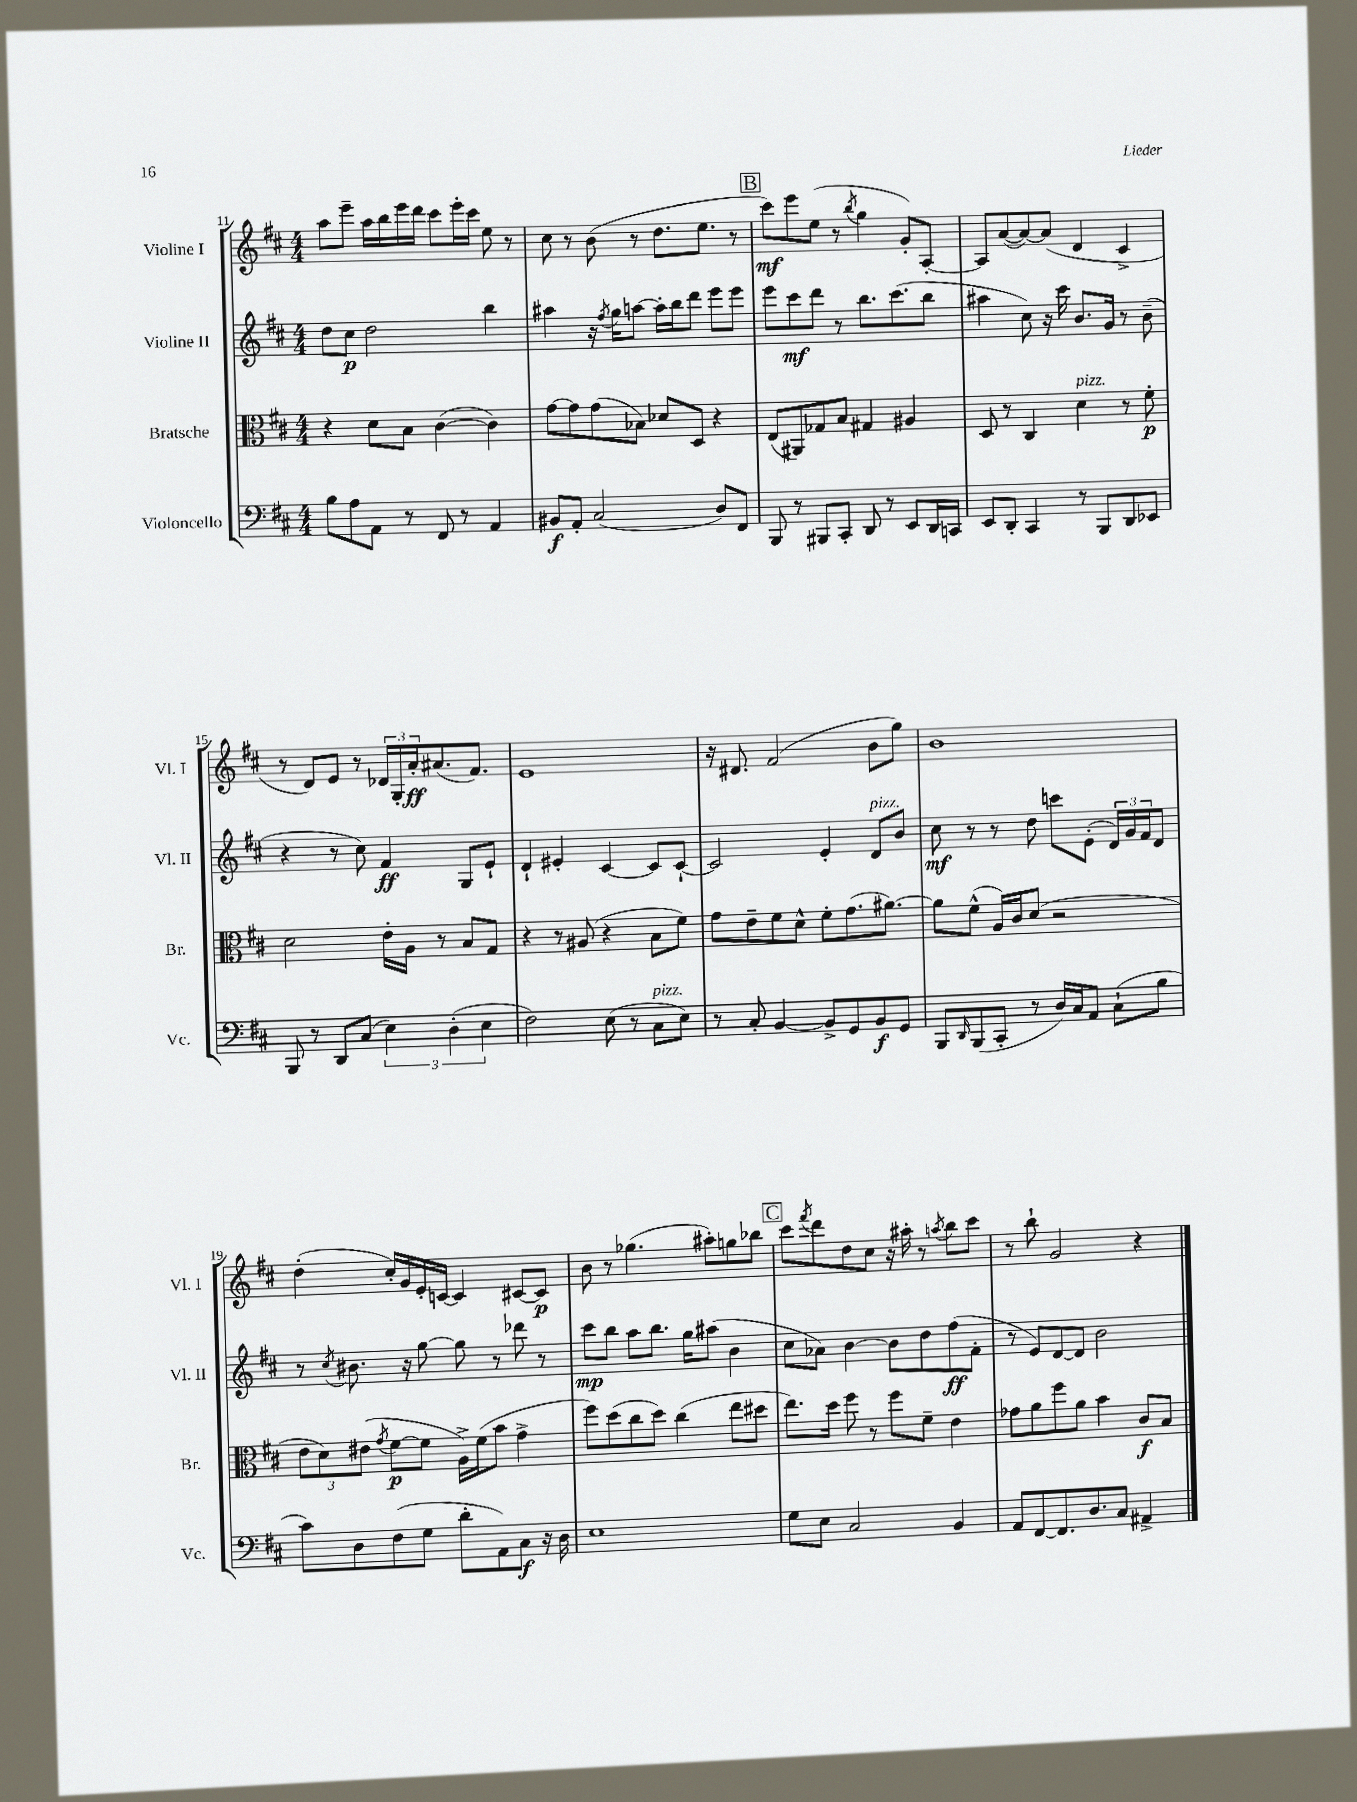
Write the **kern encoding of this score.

**kern	**dynam	**kern	**dynam	**kern	**dynam	**kern	**dynam
*part4	*part4	*part3	*part3	*part2	*part2	*part1	*part1
*staff4	*staff4	*staff3	*staff3	*staff2	*staff2	*staff1	*staff1
*I"Violoncello	*	*I"Bratsche	*	*I"Violine II	*	*I"Violine I	*
*I'Vc.	*	*I'Br.	*	*I'Vl. II	*	*I'Vl. I	*
*clefF4	*	*clefC3	*	*clefG2	*	*clefG2	*
*k[f#c#]	*	*k[f#c#]	*	*k[f#c#]	*	*k[f#c#]	*
*M4/4	*	*M4/4	*	*M4/4	*	*M4/4	*
=11	=11	=11	=11	=11	=11	=11	=11
8B\L	.	4r	.	8dd\L	.	8aa\L	.
8A\	.	.	.	8cc#\J	p	8eee~\J	.
8AA\J	.	8d\L	.	2dd\	.	16aa\LL	.
.	.	.	.	.	.	16bb\	.
8r	.	8B\J	.	.	.	16eee\	.
.	.	.	.	.	.	16ddd\JJ	.
8FF#/	.	([4c#\	.	.	.	8ccc#\L	.
8r	.	.	.	.	.	16eee'\L	.
.	.	.	.	.	.	16ccc#\JJ	.
4AA/	.	4c#\])	.	4bb\	.	8ee\	.
.	.	.	.	.	.	8r	.
=12	=12	=12	=12	=12	=12	=12	=12
8BB#X/L	f	[8g\L	.	4aa#X\	.	8cc#\	.
8AA'/J	.	8g\]	.	.	.	8r	.
(2C#/	.	(8g\	.	16r	.	(8b\	.
.	.	.	.	8qff#/	.	.	.
.	.	.	.	16gg\KL	.	.	.
.	.	8B-X\J)	.	[8aan\J	.	8r	.
.	.	8d-X/L	.	16aa'\LL]	.	8.dd\L	.
.	.	.	.	16bb\J	.	.	.
.	.	8D/J	.	8ddd\J	.	.	.
.	.	.	.	.	.	8.ee\J	.
8D/L)	.	4r	.	8eee\L	.	.	.
8FF#/J	.	.	.	8eee\J	.	8r	.
!!LO:REH:place=s1:t=B
=13	=13	=13	=13	=13	=13	=13	=13
8BBB/	.	(8E/L	.	8eee\L	.	8ccc#\L)	mf
8r	.	8AA#X/)	.	8ccc#\	mf	8eee\	.
8BBB#X/L	.	8G-X/	.	8ddd\J	.	(8ee\J	.
8CC#'/J	.	8B/J	.	8r	.	8r	.
.	.	.	.	.	.	8qbb/	.
8DD/	.	4G#X/	.	8.bb\L	.	4gg\	.
8r	.	.	.	.	.	.	.
.	.	.	.	(8.ccc#\	.	.	.
8EE/L	.	4A#X/	.	.	.	8g'/L)	.
16DD/L	.	.	.	8bb\J	.	[8A'/J	.
16CCn/JJ	.	.	.	.	.	.	.
=14	=14	=14	=14	=14	=14	=14	=14
8EE/L	.	8D/	.	4aa#X\	.	8A/L]	.
8DD'/J	.	8r	.	.	.	([8a/	.
4CC#/	.	4C#/	.	8cc#\)	.	8a/_)	.
.	.	.	.	16r	.	(8a/J]	.
.	.	.	.	16ccc#\	.	.	.
!	!	!LO:TX:a:i:t=pizz.	!	!	!	!	!
8r	.	4d\	.	8.b/L	.	4d/	.
8BBB/L	.	.	.	.	.	.	.
.	.	.	.	16g/Jk	.	.	.
8DD/	.	8r	.	8r	.	4c#^/	.
8EE-X/J	.	8f#'\	p	(8b~\	.	.	.
!!LO:LB:g=z
=15	=15	=15	=15	=15	=15	=15	=15
8BBB/	.	2d\	.	4r	.	8r	.
8r	.	.	.	.	.	8d/L)	.
8DD/L	.	.	.	8r	.	8e/J	.
(8C#/J	.	.	.	8cc#\)	.	8r	.
6E\)	.	16e'\LL	.	4f#/	ff	24d-X/LL	.
.	.	.	.	.	.	24G'/	.
.	.	16A\JJ	.	.	.	.	.
.	.	.	.	.	.	24a'/J	ff
.	.	8r	.	.	.	(8.a#X/	.
(6D'\	.	.	.	.	.	.	.
.	.	8B/L	.	8G/L	.	.	.
.	.	.	.	.	.	8.f#/J)	.
6E\	.	.	.	.	.	.	.
.	.	8G/J	.	8e`/J	.	.	.
=16	=16	=16	=16	=16	=16	=16	=16
2F#\)	.	4r	.	4d`/	.	1e	.
.	.	8r	.	4e#X'/	.	.	.
.	.	(8A#X/	.	.	.	.	.
(8E\	.	4r	.	[4c#/	.	.	.
8r	.	.	.	.	.	.	.
!LO:TX:a:i:t=pizz.	!	!	!	!	!	!	!
8C#\L	.	8B\L	.	8c#/L]	.	.	.
8E\J)	.	8f#\J)	.	[8c#`/J	.	.	.
=17	=17	=17	=17	=17	=17	=17	=17
8r	.	8g\L	.	2c#/]	.	16r	.
.	.	.	.	.	.	8.d#X/	.
8C#'/	.	8e~\	.	.	.	.	.
[4BB/	.	8f#\	.	.	.	(2f#/	.
.	.	8d^^\J	.	.	.	.	.
8BB^/L]	.	8f#'\L	.	4e'/	.	.	.
8GG/	.	(8.g\	.	.	.	.	.
!	!	!	!	!LO:TX:a:i:t=pizz.	!	!	!
8BB/	f	.	.	8d/L	.	8b\L	.
.	.	[8.a#X\J)	.	.	.	.	.
8GG/J	.	.	.	8b/J	.	8gg\J)	.
=18	=18	=18	=18	=18	=18	=18	=18
8BBB/L	.	8a#\L]	.	8cc#\	mf	1b	.
16qqDD/	.	.	.	.	.	.	.
(8BBB/	.	(8f#^^\J	.	8r	.	.	.
8CC#'/J	.	16A/LL)	.	8r	.	.	.
.	.	16c#/J	.	.	.	.	.
8r	.	(8d/J	.	8dd\	.	.	.
16D/LL)	.	2r	.	8cccn\L	.	.	.
16C#/J	.	.	.	.	.	.	.
8AA/J	.	.	.	(8e'\J	.	.	.
(8C#`\L	.	.	.	24d/LL)	.	.	.
.	.	.	.	24g/	.	.	.
.	.	.	.	24f#/J	.	.	.
8B\J	.	.	.	8d/J	.	.	.
!!LO:LB:g=z
=19	=19	=19	=19	=19	=19	=19	=19
8c#\L)	.	12e\L	.	8r	.	(4dd'\	.
.	.	12d\)	.	.	.	.	.
.	.	.	.	8qcc#/	.	.	.
8D\	.	.	.	8.b#X\	.	.	.
.	.	(12e#X\J	.	.	.	.	.
.	.	8qg/	.	.	.	.	.
(8F#\	.	[8f#\L	p	.	.	16cc#'/LL)	.
.	.	.	.	16r	.	16g/	.
8G\J	.	8f#\J]	.	[8gg\	.	16e'/	.
.	.	.	.	.	.	[16cn/JJ	.
8d'\L	.	16A^\LL)	.	8gg\]	.	4c/]	.
.	.	(16f#\J	.	.	.	.	.
8AA\)	.	8b\J	.	8r	.	.	.
8C#\J	f	4g^\	.	8ddd-X\	.	[8c#X/L	.
16r	.	.	.	8r	.	8c#/J]	p
16D\	.	.	.	.	.	.	.
=20	=20	=20	=20	=20	=20	=20	=20
1E	.	8ff#\L)	.	8ccc#\L	mp	8b\	.
.	.	(8dd\	.	8bb\J	.	8r	.
.	.	8cc#\	.	8aa\L	.	(4.gg-X\	.
.	.	8dd\J)	.	8.bb\J	.	.	.
.	.	(4cc#\	.	.	.	.	.
.	.	.	.	16gg\KL	.	.	.
.	.	.	.	(8aa#X\J	.	8aa#X'\L)	.
.	.	8ee\L	.	4b\	.	8ggn\	.
.	.	8dd#X\J	.	.	.	8bb-X\J	.
!!LO:REH:place=s1:t=C
=21	=21	=21	=21	=21	=21	=21	=21
8G\L	.	8.ee\L)	.	8cc#\L	.	8ccc#\L	.
.	.	.	.	.	.	8qfff#/	.
8E\J	.	.	.	8a-X\J)	.	8ddd\	.
.	.	16dd\Jk	.	.	.	.	.
2C#/	.	8ff#\	.	[4b\	.	8dd\	.
.	.	8r	.	.	.	8cc#\J	.
.	.	8ff#\L	.	8b\L]	.	16r	.
.	.	.	.	.	.	16aa#X'\	.
.	.	8f#~\J	.	8dd\	.	8r	.
.	.	.	.	.	.	8qaan/	.
4BB/	.	4e\	.	(8ff#\	ff	8bb\L	.
.	.	.	.	8f#'\J	.	8ccc#\J	.
=22	=22	=22	=22	=22	=22	=22	=22
8AA/L	.	8g-X\L	.	8r	.	8r	.
[8FF#/	.	8a\	.	8e/L)	.	8bb`\	.
8.FF#/]	.	8ff#\	.	[8d/	.	2g/	.
.	.	8a\J	.	8d/J]	.	.	.
8.D/	.	.	.	.	.	.	.
.	.	4b\	.	2b\	.	.	.
8C#/J	.	.	.	.	.	.	.
4AA#X^/	.	8c#/L	f	.	.	4r	.
.	.	8B/J	.	.	.	.	.
==	==	==	==	==	==	==	==
*-	*-	*-	*-	*-	*-	*-	*-
